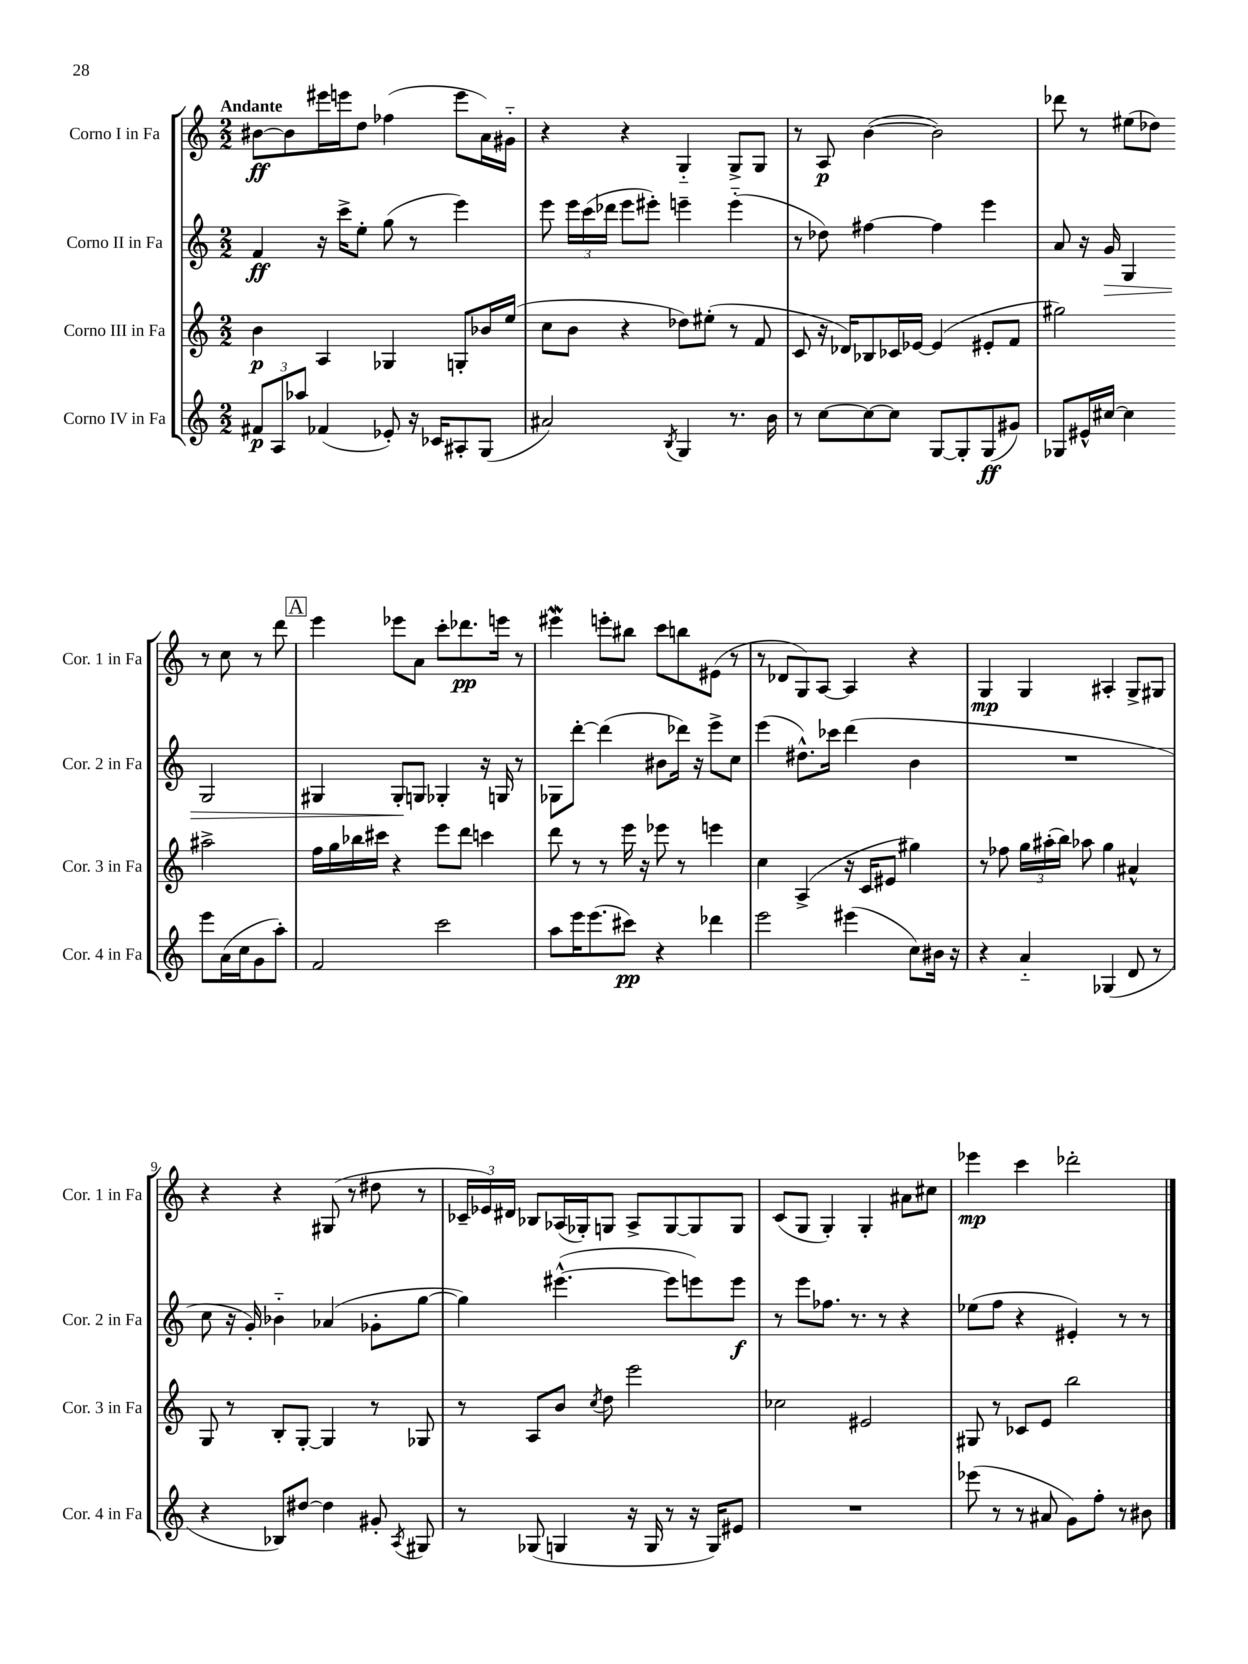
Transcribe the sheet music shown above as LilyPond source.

<<
\new StaffGroup <<
\new Staff = "s0" \with { instrumentName = "Corno I in Fa" shortInstrumentName = "Cor. 1 in Fa" } {
    \clef treble \key c \major \numericTimeSignature \time 2/2 \tempo "Andante"
    \autoBeamOff bis'8[~\ff bis'8 eis'''16 e'''16 d''8] fes''4( e'''8[ a'16) gis'16]-_ |
    r4 r4 g4-_ g8[-> g8] |
    r8 a8\p b'4~( b'2) |
    des'''8 r8 eis''8[( des''8]) r8 c''8 r8 des'''8 |
    \mark \markup { \box "A" } e'''4 ees'''8[ a'8] c'''8[-. des'''8.\pp e'''16] r8 |
    eis'''4\mordent e'''8[-. bis''8] c'''8[ b''8 eis'8]( r8 |
    r8 des'8[ g8) a8]~ a4 r4 |
    g4\mp g4 ais4-. g8[-> gis8] |
    r4 r4 gis8( r8 dis''8 r8 |
    \tuplet 3/2 { ces'16[-- ees'16) dis'16] } bes8[ aes16( ges16-.) g8] aes8[-> g8~ g8 g8] |
    c'8[( g8] g4-.) g4-. ais'8[ cis''8] |
    ees'''4\mp c'''4 des'''2-. \bar "|." |
}
\new Staff = "s1" \with { instrumentName = "Corno II in Fa" shortInstrumentName = "Cor. 2 in Fa" } {
    \clef treble \key c \major \numericTimeSignature \time 2/2
    \autoBeamOff f'4\ff r16 c'''16[-> e''8]-. g''8( r8 e'''4) |
    e'''8 \tuplet 3/2 { e'''16[ c'''16( des'''16] } e'''8[ eis'''8]-.) e'''4-- e'''4-_( |
    r8 des''8) fis''4~ fis''4 e'''4 |
    a'8 r16 g'16\> g4 g2 |
    \mark \markup { \box "A" } gis4 gis8[-.\! g8] ges4-. r16 g16 r8 |
    ges8[ d'''8]~-. d'''4( bis'8[ des'''16]) r16 e'''8[-> c''8] |
    e'''4( dis''8.[-^) ces'''16] d'''4( b'4 |
    R1 |
    c''8 r16 g'16-.) bes'4-_ aes'4( ges'8[-. g''8]~ |
    g''4) eis'''4.~-^( eis'''8[ e'''8) e'''8]\f |
    r8 e'''8[ fes''8.] r8. r8 r4 |
    ees''8[( f''8] r4 eis'4-.) r8 r8 \bar "|." |
}
\new Staff = "s2" \with { instrumentName = "Corno III in Fa" shortInstrumentName = "Cor. 3 in Fa" } {
    \clef treble \key c \major \numericTimeSignature \time 2/2
    \autoBeamOff b'4\p a4 ges4 g8[-. bes'16 e''16]( |
    c''8[ b'8] r4 des''8[) eis''8]-.( r8 f'8 |
    c'8 r16 des'16[) bes8 ces'16 ees'16]~ ees'4( eis'8[-. f'8] |
    gis''2) ais''2-> |
    \mark \markup { \box "A" } f''16[ g''16 bes''16 cis'''16] r4 e'''8[ d'''8] c'''4 |
    d'''8 r8 r8 e'''16 r16 ees'''8 r8 e'''4 |
    c''4 a4->( r16 c'16[ eis'8] gis''4) |
    r8 fes''8 \tuplet 3/2 { g''16[ ais''16-.( b''16]) } aes''8 g''4 ais'4-^ |
    g8 r8 b8[-. g8]~-. g4 r8 ges8 |
    r8 a8[ b'8] \acciaccatura { c''8 } d''8 e'''2 |
    ces''2 eis'2 |
    gis8 r8 ces'8[ e'8] b''2 \bar "|." |
}
\new Staff = "s3" \with { instrumentName = "Corno IV in Fa" shortInstrumentName = "Cor. 4 in Fa" } {
    \clef treble \key c \major \numericTimeSignature \time 2/2
    \autoBeamOff \tuplet 3/2 { fis'8[\p a8 aes''8] } fes'4( ees'8-.) r16 ces'16[ ais8-. g8]( |
    ais'2) \acciaccatura { b8 } g4 r8. b'16 |
    r8 c''8[~ c''8~ c''8] g8[~ g8-. g8\ff( gis'8]) |
    ges8[ eis'16-^ cis''16]~ cis''4 e'''8[ a'16( cis''16 g'8 a''8]-.) |
    \mark \markup { \box "A" } f'2 c'''2 |
    a''8[ e'''16 e'''8.( cis'''8]\pp) r4 des'''4 |
    e'''2 eis'''4( c''8[) bis'16] r16 |
    r4 a'4-_ ges4( d'8 r8 |
    r4 bes8[) dis''8]~ dis''4 gis'8-. \acciaccatura { a8 } gis8 |
    r8 ges8( g4 r16 g16 r8 r16 g16[) eis'8] |
    R1 |
    ees'''8( r8 r8 ais'8 g'8[) f''8]-. r8 bis'8 \bar "|." |
}
>>
>>
